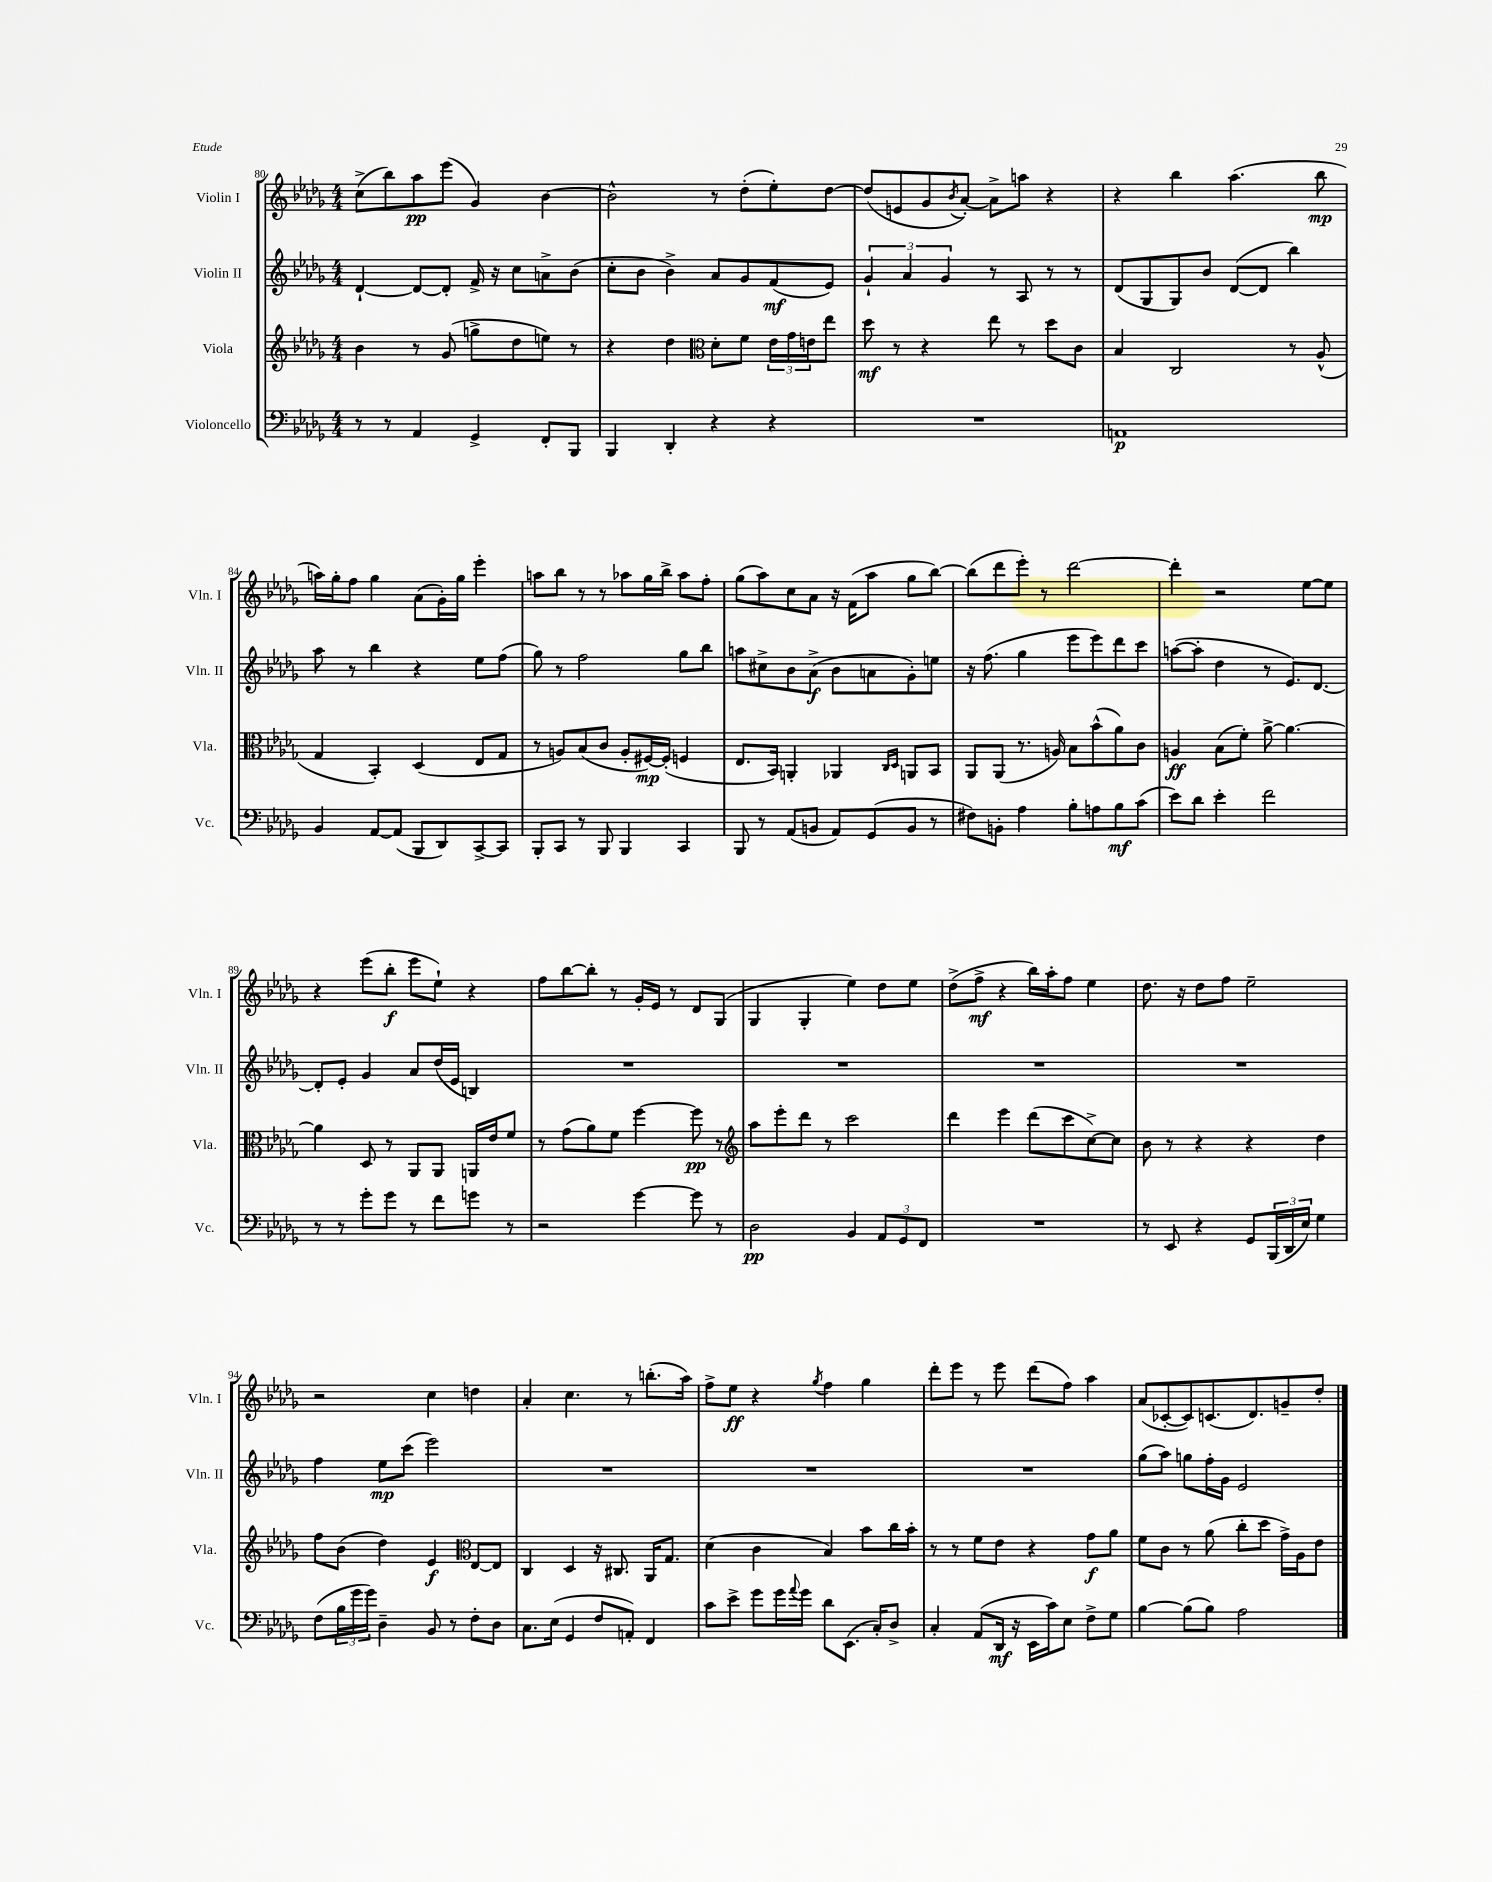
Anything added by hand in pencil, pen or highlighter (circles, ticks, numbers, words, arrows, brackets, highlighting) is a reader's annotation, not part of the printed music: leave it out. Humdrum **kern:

**kern	**kern	**kern	**kern
*staff4	*staff3	*staff2	*staff1
*clefF4	*clefG2	*clefG2	*clefG2
*k[b-e-a-d-g-]	*k[b-e-a-d-g-]	*k[b-e-a-d-g-]	*k[b-e-a-d-g-]
*M4/4	*M4/4	*M4/4	*M4/4
8r	4b-	[4d-`	(8cc^
8r	.	.	8bb-)
4AA-	8r	8d-_	8aa-
.	(8g-	8d-']	(8eee-
4GG-^	8gg^	16f^	4g-)
.	.	16r	.
.	8dd-	8cc	.
8FF'	8ee)	8a^	[4b-
8BBB-	8r	(8b-	.
=	=	=	=
4BBB-	4r	8cc'	2b-^^]
.	.	8b-	.
4DD-'	4dd-	4b-^)	.
*	*clefC3	*	*
4r	8d-'	8a-	8r
.	8f	8g-	(8dd-'
4r	24e-	(8f	8ee-')
.	24g-	.	.
.	24e	.	.
.	8ee-	8e-)	[8dd-
=	=	=	=
1r	8dd-	6g-`	(8dd-]
.	8r	.	8e
.	.	6a-	.
.	4r	.	8g-
.	.	6g-	.
.	.	.	8qb-
.	.	.	[8a-')
.	8ee-	8r	8a-^]
.	8r	8A-	8aa
.	8dd-	8r	4r
.	8c	8r	.
=	=	=	=
1AA	4B-	(8d-	4r
.	.	8G-	.
.	2C	8G-)	4bb-
.	.	8b-	.
.	.	([8d-	(4.aa-
.	.	8d-]	.
.	8r	4bb-)	.
.	(8A-^^	.	8bb-
=	=	=	=
4BB-	4G-	8aa-	16aa)
.	.	.	16gg-'
.	.	8r	8ff
[8AA-	4BB-')	4bb-	4gg-
(8AA-]	.	.	.
8BBB-	(4D-	4r	(8a-
8DD-)	.	.	16g-')
.	.	.	16gg-
[8CC^	8E-	8ee-	4eee-'
8CC]	8G-	(8ff	.
=	=	=	=
8BBB-'	8r	8gg-)	8aa
8CC	8A)	8r	8bb-
8r	(8B-	2ff	8r
8BBB-	8c	.	8r
4BBB-	8A'	.	8aa-
.	[16F#)	.	16gg-
.	(16F#']	.	16bb-^
4CC	4F	8gg-	8aa-
.	.	8bb-	8ff'
=	=	=	=
8BBB-	8.E-	8aa	(8gg-
8r	.	8cc#^	8aa-)
.	16BB-)	.	.
(8AA-	4AA'	8b-	8cc
8BB	.	(8a-^	8a-
8AA-)	4AA-	8b-	16r
.	.	.	(16f
(8GG-	.	8a	8aa-
.	16qqC	.	.
.	16qqD-	.	.
8BB	8AA	8g-')	8gg-
8r	8BB-	8ee	[8bb-)
=	=	=	=
8F#)	8AA-	16r	(8bb-]
.	.	(8.ff	.
8BB'	(8AA-	.	8ddd-
4A-	8.r	4gg-	8eee-')
.	.	.	8r
.	16A)	.	.
8B-'	8B-	8eee-	[2ddd-
8A	(8b-^^	8eee-)	.
8B-	8a-)	8ddd-	.
(8c	8c	8ccc	.
=	=	=	=
8e-)	4A	([8aa	4ddd-']
8d-	.	8aa']	.
4e-'	(8B-	4dd-	2r
.	8f')	.	.
2f	[8a-^	8r	.
.	4.a-_	8.e-)	.
.	.	.	[8ee-
.	.	[8.d-	.
.	.	.	8ee-]
=	=	=	=
8r	4a-]	8d-']	4r
8r	.	8e-'	.
8g-'	8D-	4g-	(8eee-
8g-	8r	.	8bb-'
8r	8AA-	8a-	8eee-
8f	8AA-	(16dd-	8ee-`)
.	.	16e-	.
8g	16AA	4B)	4r
.	16e-	.	.
8r	8f	.	.
=	=	=	=
2r	8r	1r	8ff
.	(8g-	.	[8bb-
.	8a-)	.	8bb-']
.	8f	.	8r
[4g-	[4ff	.	16g-'
.	.	.	16e-
.	.	.	8r
8g-]	8ff]	.	8d-
8r	8r	.	(8G-
=	=	=	=
*	*clefG2	*	*
2D-	8aa-	1r	4G-
.	8eee-'	.	.
.	8ddd-	.	4G-'
.	8r	.	.
4BB-	2ccc	.	4ee-)
12AA-	.	.	8dd-
12GG-	.	.	.
.	.	.	8ee-
12FF	.	.	.
=	=	=	=
1r	4ddd-	1r	(8dd-^
.	.	.	8ff^
.	4eee-	.	4r
.	(8ddd-	.	16bb-)
.	.	.	16aa-'
.	8ccc	.	8ff
.	[8cc^)	.	4ee-
.	8cc]	.	.
=	=	=	=
8r	8b-	1r	8.dd-
8EE-	8r	.	.
.	.	.	16r
4r	4r	.	8dd-
.	.	.	8ff
8GG-	4r	.	2ee-~
(24BBB-	.	.	.
24DD-	.	.	.
24E-)	.	.	.
4G-	4dd-	.	.
=	=	=	=
(8F	8ff	4ff	2r
24B-	(8b-	.	.
24g-	.	.	.
24g-)	.	.	.
4D-~	4dd-)	8ee-	.
.	.	(8ccc	.
8BB-	4e-	2eee-)	4cc
8r	.	.	.
*	*clefC3	*	*
8F'	[8E-	.	4dd
8D-	8E-]	.	.
=	=	=	=
8.C	4C	1r	4a-'
(16E-	.	.	.
4GG-	4D-	.	4.cc
8F	16r	.	.
.	8.C#	.	.
8AA')	.	.	8r
4FF	16AA-	.	(8.bb'
.	8.G-	.	.
.	.	.	16aa-)
=	=	=	=
8c	(4d-	1r	8ff^
8e-^	.	.	8ee-
8g-	4c	.	4r
16g-	.	.	.
8qqa-	.	.	.
16g-	.	.	.
.	.	.	8qgg-
8d-	4B-)	.	4ff
(8.EE-	.	.	.
.	8b-	.	4gg-
16C')	.	.	.
8D-^	16cc	.	.
.	16b-'	.	.
=	=	=	=
4C'	8r	1r	8ddd-'
.	8r	.	8eee-
(8AA-	8f	.	8r
16DD-	8e-	.	8eee-
16r	.	.	.
16EE-	4r	.	(8ddd-
16c)	.	.	.
8E-	.	.	8ff)
8F^	8g-	.	4aa-
8G-	8a-	.	.
=	=	=	=
[4B-	8f	(8gg-	(8a-
.	8c	8aa-)	[8c-'
(8B-]	8r	8gg	8c-])
8B-)	(8a-	16ff'	(8.c
.	.	16g-	.
2A-	8cc'	2e-	.
.	.	.	8.d-)
.	8dd-	.	.
.	16g-^)	.	8g~
.	16A-	.	.
.	8e-	.	8dd-'
==	==	==	==
*-	*-	*-	*-
